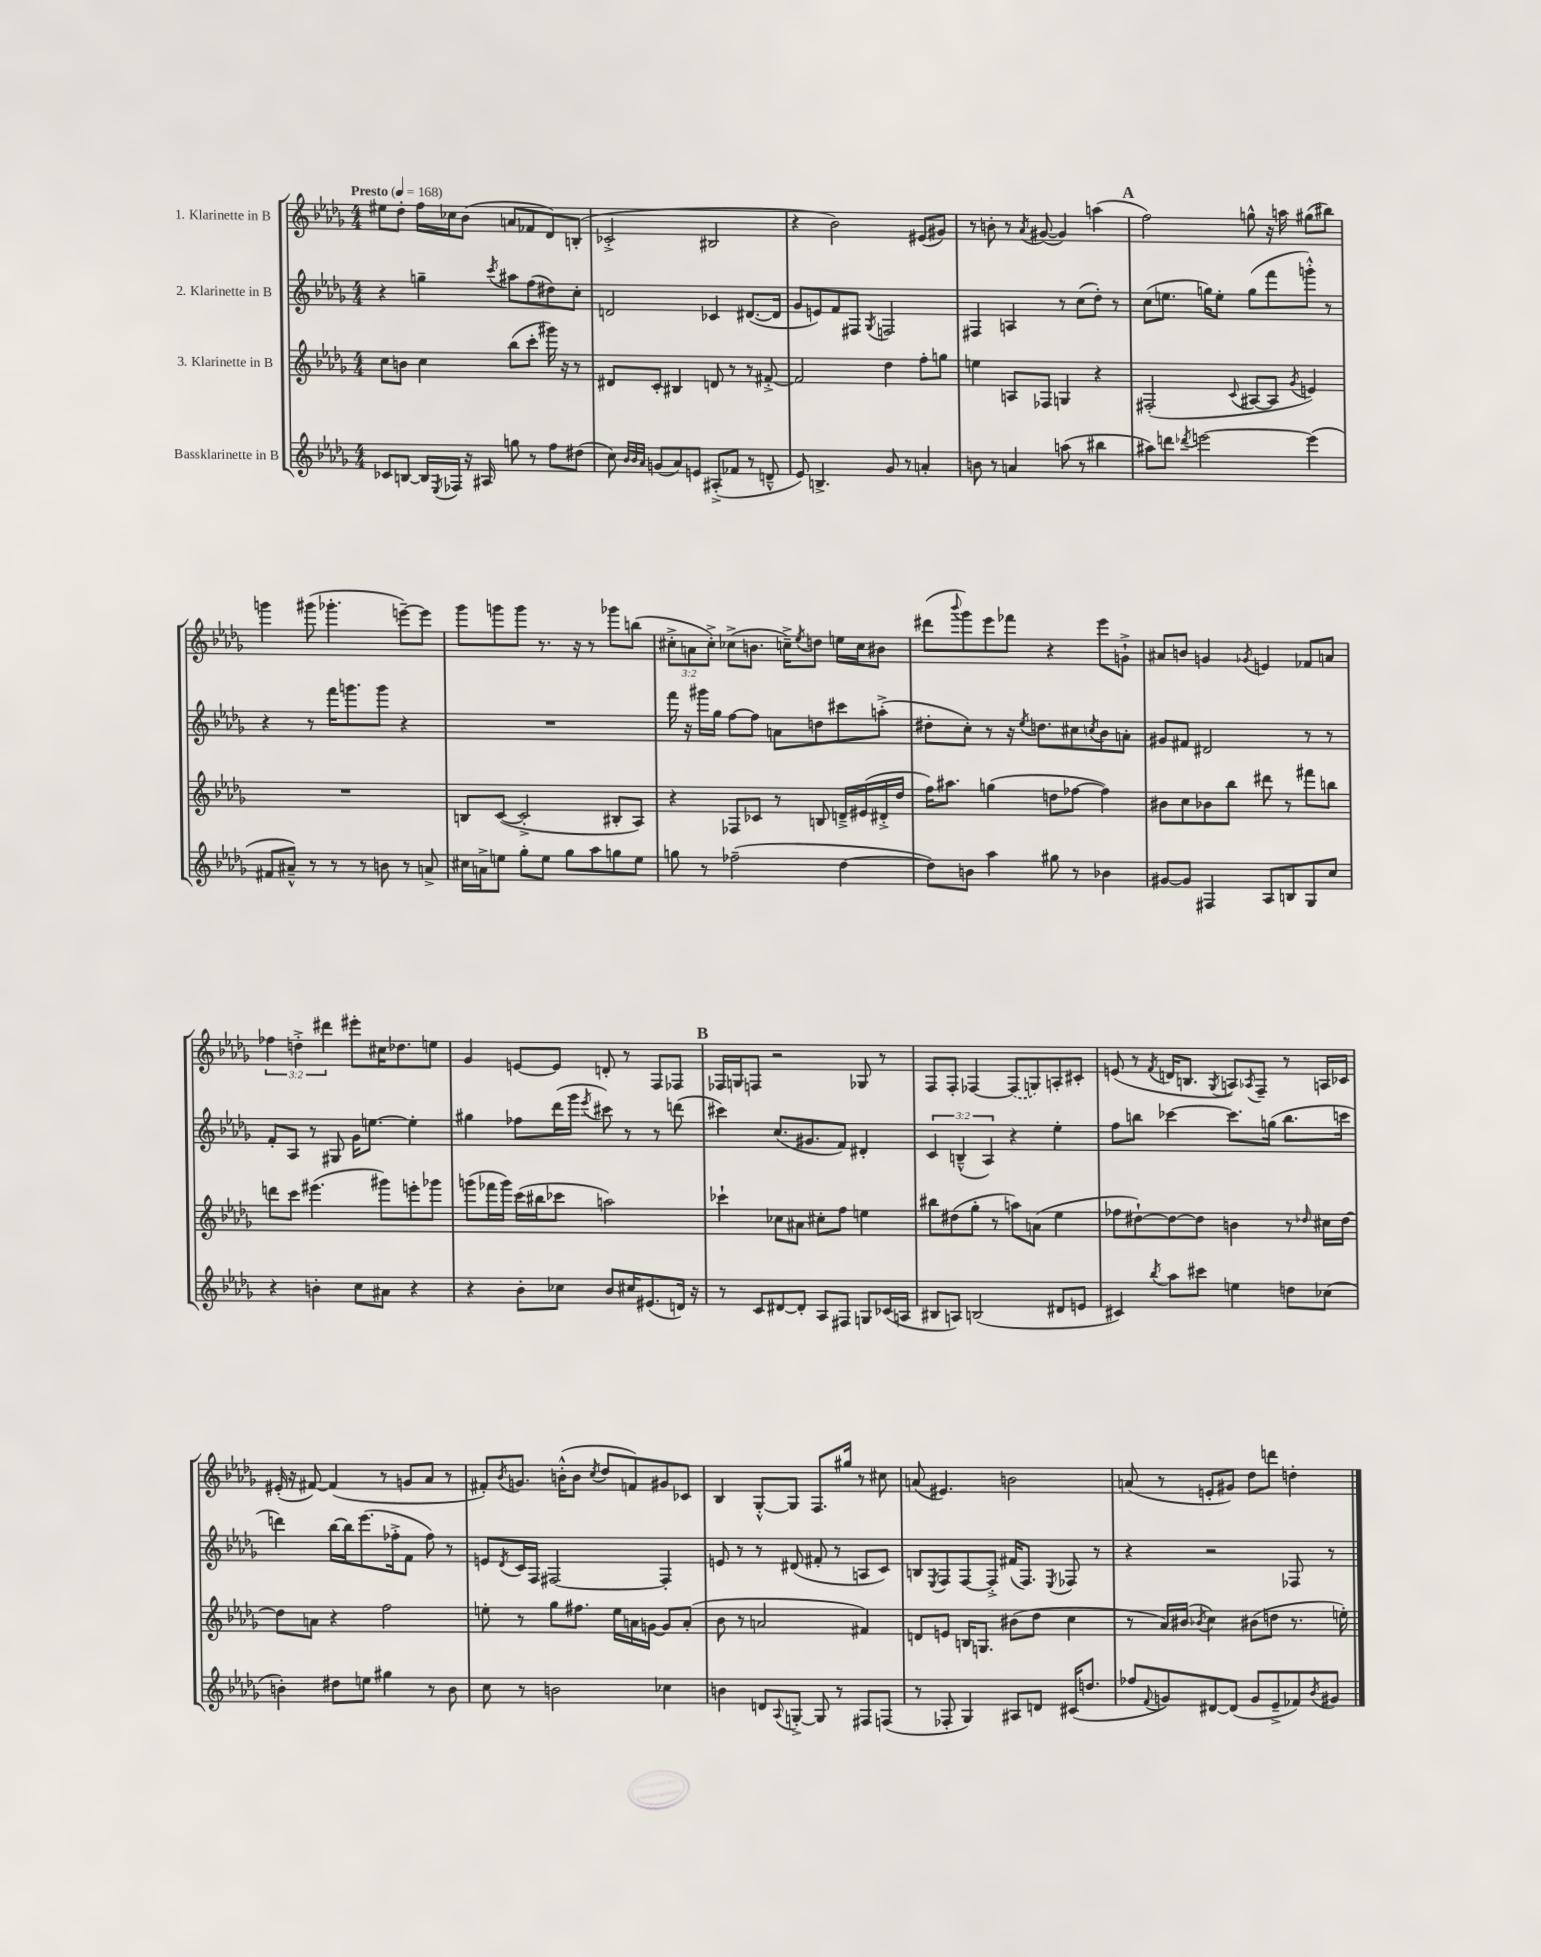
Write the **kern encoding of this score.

**kern	**kern	**kern	**kern
*staff4	*staff3	*staff2	*staff1
*clefG2	*clefG2	*clefG2	*clefG2
*k[b-e-a-d-g-]	*k[b-e-a-d-g-]	*k[b-e-a-d-g-]	*k[b-e-a-d-g-]
*M4/4	*M4/4	*M4/4	*M4/4
*MM168	*MM168	*MM168	*MM168
8c-	8cc	4r	8ee#
[8B	8b	.	8dd-'
16B]	4cc	4gg~	16ff
8qE-	.	.	.
16F-	.	.	16cc-
16r	.	.	(8b-
16A#	.	.	.
.	.	8qccc	.
8gg	(8bb-	8aa#	8a
8r	8ccc'	(8ff	8f-
8ff	16ggg#)	8dd#)	8d-)
.	16r	.	.
(8dd#	8r	8cc'	(8B'
=	=	=	=
8cc)	8d#	2d	2c-'^
32qqb-	.	.	.
32qqb-	.	.	.
32qqa-	.	.	.
(8g	8c'	.	.
8a-)	4B#	.	.
8e	.	.	.
(8A#'^	8d	4c-	2B#
8f-	8r	.	.
8r	8r	([8.d#	.
8d~^^	[8f#'^	.	.
.	.	16d#]	.
=	=	=	=
8e-)	2f#]	8g-	4r
4.B^	.	8e)	.
.	.	8f	2b-)
.	.	8F#	.
.	.	8qG-	.
8g-	4dd-	2F	.
8r	.	.	.
4a'	8ff'	.	(8e#
.	8gg	.	8g#)
=	=	=	=
8b	4ee	4F#	8r
8r	.	.	8b'
4a	8A	4A	8r
.	.	.	8qa-
.	8F-	.	([8g#
(8aa	4G	8r	4g#])
8r	.	(8cc	.
4bb#	4r	8dd-')	(4aa
.	.	8r	.
=	=	=	=
8aa#)	(2F#'	(8cc	2ff)
8ddd	.	8.ee	.
8qddd-	.	.	.
[2eee	.	.	.
.	.	16gg)	.
.	.	8ee'	.
.	8qqc	.	.
.	[8A#	(8gg	8gg^^
.	8A#]	8fff	16r
.	.	.	16aa
.	8qg-	.	.
(4eee]	4e)	8ggg'^^)	(8gg#
.	.	8r	8bb#)
=	=	=	=
8f#	1r	4r	4ggg
8a#~^^)	.	.	.
8r	.	8r	(8ggg#
8r	.	16fff	4.ggg-'
.	.	8.ggg	.
8r	.	.	.
8b	.	8ggg	.
8r	.	4r	[8eee~)
8a^	.	.	8eee]
=	=	=	=
16cc#	8B	1r	8ggg-
16a^	.	.	.
8ee	([8c	.	8ggg
8gg-'	2c'^]	.	8ggg
8ee	.	.	8.r
8gg-	.	.	.
.	.	.	16r
8aa-	.	.	8r
8gg	8B#'	.	8ggg-
8ee	8A-)	.	(8bb
=	=	=	=
8gg	4r	16fff	12cc#'^
.	.	16r	.
.	.	.	12a
8r	.	16ggg#	.
.	.	.	12cc#'^)
.	.	16gg-	.
(2ff-~	8F-	[8ff	(8cc-^
.	8c-	8ff]	8.b
.	8r	8a	.
.	.	.	16cc~^)
.	.	.	8qee-
.	8B	8dd	8dd
[4dd-	16d~^	8ccc#	16ee
.	(16e#	.	16cc
.	16d#'^	(8aa'^	8b#
.	16dd-	.	.
=	=	=	=
8dd-])	16ff)	8dd#'	(8ddd#
.	8.aa#	.	.
.	.	.	8qqbbb-
8b	.	8cc')	8ggg-)
4aa-	(4gg	8r	8eee-
.	.	16r	8fff-
.	.	8qee-	.
.	.	8.dd	.
8gg#	8dd	.	4r
8r	[8ff-	8cc#	.
.	.	8qcc	.
4b-	4ff-])	8b-	8eee-
.	.	8a'	8g`^
=	=	=	=
[8g#	8b#	8g#	8a#
8g#]	8cc	8f#	8b
4F#	8b-	2d#	4g
.	8bb-	.	.
.	.	.	8qg-
8A-	8ddd#	.	4e
8B	8r	.	.
8G-	8fff#	8r	8f-
8cc	8bb	8r	8a
=	=	=	=
4r	8ddd	8f'	6ff-
.	8ccc	8A-	.
.	.	.	6dd'^
4b'	(4.eee#	8r	.
.	.	.	6ddd#
.	.	8G#	.
8cc	.	16g-	8eee#'
.	.	[8.ee	.
8a#	8ggg#)	.	16cc#
.	.	.	8.dd-
4r	8eee'	4ee']	.
.	8ggg-	.	8ee
=	=	=	=
4r	(8ggg	4gg#	4g-
.	16fff-	.	.
.	16ggg)	.	.
8b-'	(16ccc	8ff-	[8e
.	16bb#	.	.
8cc-	8ccc-	(16ddd-	8e]
.	.	16ggg-	.
.	.	8qeee-	.
8b-	2aa)	8ccc#)	8d'
16cc#	.	8r	8r
(8.e#	.	.	.
.	.	8r	8F
16d)	.	(8ddd	8F-
16r	.	.	.
=	=	=	=
8r	4ccc-`	4ccc#)	16F-
.	.	.	16G
8c	.	.	8F
[8d#	8cc-	(8.cc	2r
8d#']	8a#	.	.
.	.	8.g#	.
8A-	8cc#'	.	.
8F#	8ff	8f)	.
8G	4ee	4d#'	8G-
(16c-	.	.	8r
16A	.	.	.
=	=	=	=
8B#	8bb#	6c	8F
8A)	(8dd#	.	8F'
.	.	(6B~^^	.
(2B	8gg-'	.	[4F-
.	.	6A-)	.
.	8r	.	.
.	8aa)	4r	(8F-]
.	(8a	.	8G)
8d#	4ee-	4ee-'	8A'
8e	.	.	8c#'
=	=	=	=
4c#)	8ff-	8ff	(8e
.	[8dd#`)	8bb	8r
8qbb-	.	.	8qf
8aa-	8dd#_	[4ccc-	16d
.	.	.	8.B
8ccc#	8dd#]	.	.
.	.	.	8qG-
4ee	4b	8.ccc-]	8A)
.	.	.	8qA-
.	.	.	8F~
.	.	(16gg	.
8dd	8r	8.bb	8r
.	16qqdd-	.	.
(8cc-	16cc#	.	16A
.	[16dd-	16ccc	16c-
=	=	=	=
4b')	8dd-]	4ddd)	(16e#'
.	.	.	16r
.	8a	.	[8f#)
8dd#	4r	[16bb-	(4f#]
.	.	16bb-]	.
8ee	.	(8.eee-	.
4gg#	2ff	.	8r
.	.	16ff-'^	.
.	.	8f	8g
8r	.	8ff-)	8a-
8b	.	8r	8r
=	=	=	=
8cc	8ee'	8e	8f#')
.	.	8qd-	8qb-
8r	8r	16c	8.g
.	.	16F	.
2b	8gg-	[2F#	.
.	.	.	(16b'^^
.	8.ff#	.	8b
.	.	.	8qcc
.	.	.	8dd-
.	16ee	.	.
.	16a	.	8f)
.	[16g	.	.
4cc-	8g]	4F#']	8g#
.	(8a'	.	8c-
=	=	=	=
4b	8b-	8e	4B-
.	8r	8r	.
8d	2a	8r	[8G-'^^
8qqA-	.	.	.
[8G'^	.	(8d#	8G-]
8G]	.	8f#'	8.F
8r	.	8r	.
.	.	.	16gg#
8F#	4f#)	8A	8r
(8F	.	8c)	8cc#
=	=	=	=
8r	8d	8B	(8a
.	.	8qE-	.
8F-'	8e	8F	4.e#)
4G-)	16B	[8F	.
.	8.G	.	.
.	.	8F'^]	.
8A#	(8b#	(16f#	2b
.	.	8.F)	.
8d	8dd-	.	.
.	.	8qE-	.
(16c#	4cc	8F-	.
8.dd	.	.	.
.	.	8r	.
=	=	=	=
8ff-	8r	4r	(8a
8qqf	.	.	.
8g)	16a-)	.	8r
.	(16b#	.	.
.	8qb-	.	.
[8d#	4cc)	2r	8e'
(8d#]	.	.	8g#)
8g	(8b#	.	8dd-
8e-~^	8dd	.	8ddd
8f-)	8.r	8F-	4dd'
8qb-	.	.	.
8g#	.	8r	.
.	16ee')	.	.
==	==	==	==
*-	*-	*-	*-
